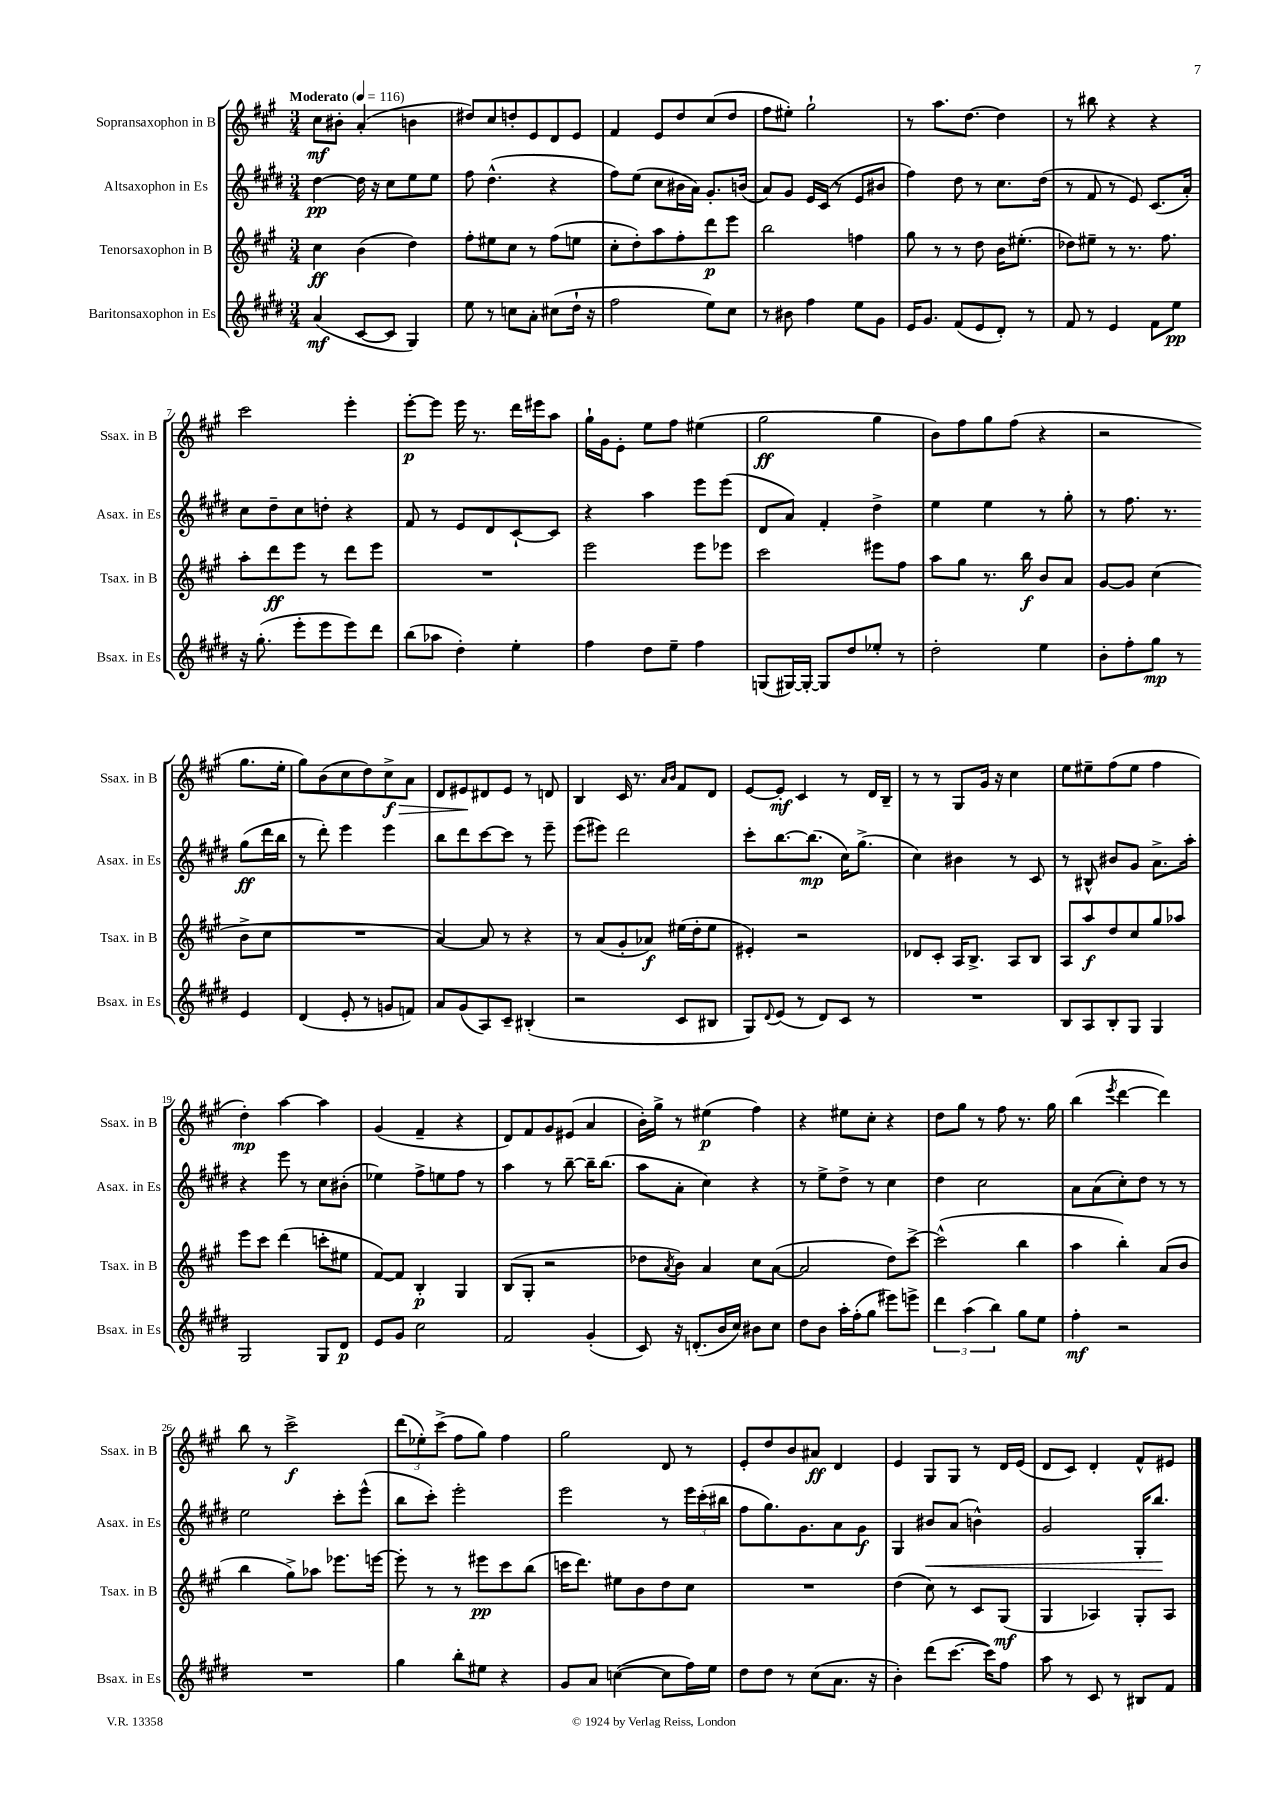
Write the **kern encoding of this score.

**kern	**kern	**kern	**kern
*staff4	*staff3	*staff2	*staff1
*clefG2	*clefG2	*clefG2	*clefG2
*k[f#c#g#d#]	*k[f#c#g#]	*k[f#c#g#d#]	*k[f#c#g#]
*M3/4	*M3/4	*M3/4	*M3/4
*MM116	*MM116	*MM116	*MM116
(4a	4cc#	[4dd#	8cc#
.	.	.	8b#'
[8c#	(4b	16dd#]	(4a'
.	.	16r	.
8c#]	.	8cc#	.
4G#)	4dd)	8ee	4b
.	.	8ee	.
=	=	=	=
8ee	8ff#'	8ff#	8dd#)
8r	8ee#	(4.dd#^^	8cc#
8cc	8cc#	.	8dd'
8a'	8r	.	8e
(8cc#	(8ff#	4r	8d
16dd#`	8ee	.	8e
16r	.	.	.
=	=	=	=
2ff#	8cc#'	8ff#)	4f#
.	8dd')	(8ee	.
.	8aa	8cc#	8e
.	8ff#'	16b#	8dd
.	.	16a)	.
8ee)	8ddd	8.g#'	(8cc#
8cc#	8eee	.	8dd
.	.	(16b	.
=	=	=	=
8r	2bb	8a)	8ff#
8b#	.	8g#	8ee#')
4ff#	.	16e	2gg#`
.	.	(16c#	.
.	.	8r	.
8ee	4ff	8e	.
8g#	.	8b#	.
=	=	=	=
16e	8gg#	4ff#)	8r
8.g#	.	.	.
.	8r	.	8.aa
(8f#	8r	8dd#	.
.	.	.	[8.dd
8e	8dd	8r	.
8d#')	16b	8.cc#	4dd]
.	(8.ee#'	.	.
8r	.	.	.
.	.	(16dd#	.
=	=	=	=
8f#	8dd-)	8r	8r
8r	8ee#~	8f#	8bb#
4e	8r	8r	4r
.	8.r	8e)	.
8f#	.	(8.c#	4r
.	8.ff#	.	.
8ee	.	.	.
.	.	16a')	.
=	=	=	=
16r	8aa'	8cc#	2ccc#
(8.gg#'	.	.	.
.	8ddd	8dd#~	.
8eee'	8eee	8cc#	.
8eee	8r	8dd'	.
8eee)	8ddd	4r	4eee'
8ddd#	8eee	.	.
=	=	=	=
(8bb	2.r	8f#	[8eee'
8aa-	.	8r	8eee]
4dd#')	.	8e	16eee
.	.	.	8.r
.	.	8d#	.
4ee'	.	[8c#`	16ddd
.	.	.	16eee#
.	.	8c#]	8aa
=	=	=	=
4ff#	2eee	4r	16gg#`
.	.	.	16g#
.	.	.	8e'
8dd#	.	4aa	8ee
8ee~	.	.	8ff#
4ff#	8eee	8eee	(4ee#
.	8eee-	(8eee	.
=	=	=	=
(8G	2ccc#	8d#	2gg#
[16G#)	.	8a)	.
16G#'_	.	.	.
8G#]	.	4f#'	.
8dd#	.	.	.
8ee-'	8eee#	4dd#^	4gg#
8r	8ff#	.	.
=	=	=	=
2dd#'	8aa	4ee	8b)
.	8gg#	.	8ff#
.	8.r	4ee	8gg#
.	.	.	(8ff#
.	16bb	.	.
4ee	8b	8r	4r
.	8a	8gg#'	.
=	=	=	=
8b'	[8g#	8r	2r
8ff#'	8g#]	8.ff#	.
8gg#	(4cc#	.	.
.	.	8.r	.
8r	.	.	.
4e	8b^	(8gg#	8.gg#
.	8cc#	16ddd#	.
.	.	16bb	16ee'
=	=	=	=
(4d#	2.r	8r	8gg#)
.	.	8ddd#')	(8b
8e'	.	4eee	8cc#
8r	.	.	8dd)
8g	.	4eee	8cc#^
8f)	.	.	8a
=	=	=	=
8a	[4a)	8bb	8d
(8g#	.	8ddd#	8e#
8A)	8a]	[8ccc#	8d#
8c#~	8r	8ccc#]	8e#
(4B#'	4r	8r	8r
.	.	8eee~	8d
=	=	=	=
2r	8r	(8eee	4B
.	(8a	8eee#)	.
.	8g#'	2ddd#	16c#
.	.	.	8.r
.	8a-)	.	.
.	.	.	16qqa
.	.	.	16qqb
8c#	(16ee#	.	8f#
.	16dd'	.	.
8B#	8ee#	.	8d
=	=	=	=
8G#)	4e#')	8ccc#'	[8e
8qqd#	.	.	.
(8e	.	[8.bb	8e']
8r	2r	.	4c#
.	.	(8.bb]	.
8d#)	.	.	.
8c#	.	16cc#)	8r
.	.	(8.gg#^	.
8r	.	.	16d
.	.	.	16B~
=	=	=	=
2.r	8d-	4cc#)	8r
.	8c#'	.	8r
.	16A	4b#	8G#
.	8.B^	.	.
.	.	.	16g#
.	.	.	16r
.	8A	8r	4cc#
.	8B	8c#	.
=	=	=	=
8B	8A	8r	8ee
8A	8aa	8B#^^	8ee#~
8B'	8dd	8b#	(8ff#
8G#	8cc#	8g#	8ee#
4G#	8gg#	8.a^	4ff#
.	8aa-	.	.
.	.	16aa'	.
=	=	=	=
2G#	8eee	4r	4dd')
.	8ccc#	.	.
.	(4ddd	8eee	[4aa
.	.	8r	.
8G#	8ccc'	8cc#	4aa]
8d#	8ee#	(8b#'	.
=	=	=	=
8e	[8f#)	4ee-)	(4g#
8g#	8f#]	.	.
2cc#	4B'	8ff#^	4f#~
.	.	8ee	.
.	4G#	8ff#	4r
.	.	8r	.
=	=	=	=
2f#	(8B	4aa	8d)
.	8G#'	.	8f#
.	2r	8r	8g#
.	.	[8bb~	(8e#
(4g#'	.	16bb~]	4a
.	.	(8.bb	.
=	=	=	=
8c#)	8dd-	8aa	16b')
.	.	.	16gg#^
.	8qa	.	.
16r	8b)	8a'	8r
(8.d'	.	.	.
.	4a	4cc#)	(4ee#
16b	.	.	.
16cc#)	.	.	.
8b#	8cc#	4r	4ff#)
8cc#	([8a	.	.
=	=	=	=
8dd#	2a]	8r	4r
8b	.	8ee^	.
16aa'	.	8dd#^	8ee#
(16ff#'	.	.	.
8gg#	.	8r	8cc#'
8eee#)	8dd)	4cc#	4r
8eee^	[8ccc#^	.	.
=	=	=	=
6ddd#	(2ccc#^^]	4dd#	8dd
.	.	.	8gg#
(6aa	.	.	.
.	.	2cc#	8r
6bb)	.	.	.
.	.	.	8ff#
8gg#	4bb	.	8.r
8ee	.	.	.
.	.	.	16gg#
=	=	=	=
4ff#'	4aa	8a	(4bb
.	.	(8a	.
.	.	.	8qeee
2r	4bb')	8cc#')	[4ddd
.	.	8dd#	.
.	(8a	8r	4ddd])
.	8b	8r	.
=	=	=	=
2.r	4bb	2ee	8bb
.	.	.	8r
.	8gg#^)	.	2ccc#^
.	8aa-	.	.
.	8.eee-	8ccc#'	.
.	.	(8eee^^	.
.	[16eee	.	.
=	=	=	=
4gg#	8eee']	8bb	(12ddd
.	.	.	12ee-')
.	8r	8ccc#')	.
.	.	.	(12ccc#^
8bb'	8r	2eee'	8ff#
8ee#	8eee#	.	8gg#)
4r	8ccc#	.	4ff#
.	(8bb	.	.
=	=	=	=
8g#	16ccc	2eee	2gg#
.	8.ddd)	.	.
8a	.	.	.
([4cc	8ee#	.	.
.	8b	.	.
8cc]	8dd	8r	8d
16ff#)	8cc#	24eee	8r
.	.	(24ccc#'	.
16ee	.	.	.
.	.	24bb#	.
=	=	=	=
8dd#	2.r	8ff#	8e'
8dd#	.	8.gg#)	8dd
8r	.	.	8b
.	.	8.g#	.
(8cc#	.	.	8a#
8.a	.	8a	4d
.	.	8g#	.
16r	.	.	.
=	=	=	=
4b')	(4dd	4G#	4e
(8ddd#	8cc#)	8b#	8G#
[8.ccc#	8r	(8a	8G#
.	8c#	4b^^)	8r
16ccc#])	.	.	.
8ff#	(8G#	.	16d
.	.	.	(16e
=	=	=	=
8aa	4G#	2g#	8d
8r	.	.	8c#)
8c#	4A-)	.	4d'
8r	.	.	.
8B#	8G#'	16G#'	8f#^^
.	.	8.bb	.
8f#	8A-	.	8e#
==	==	==	==
*-	*-	*-	*-
